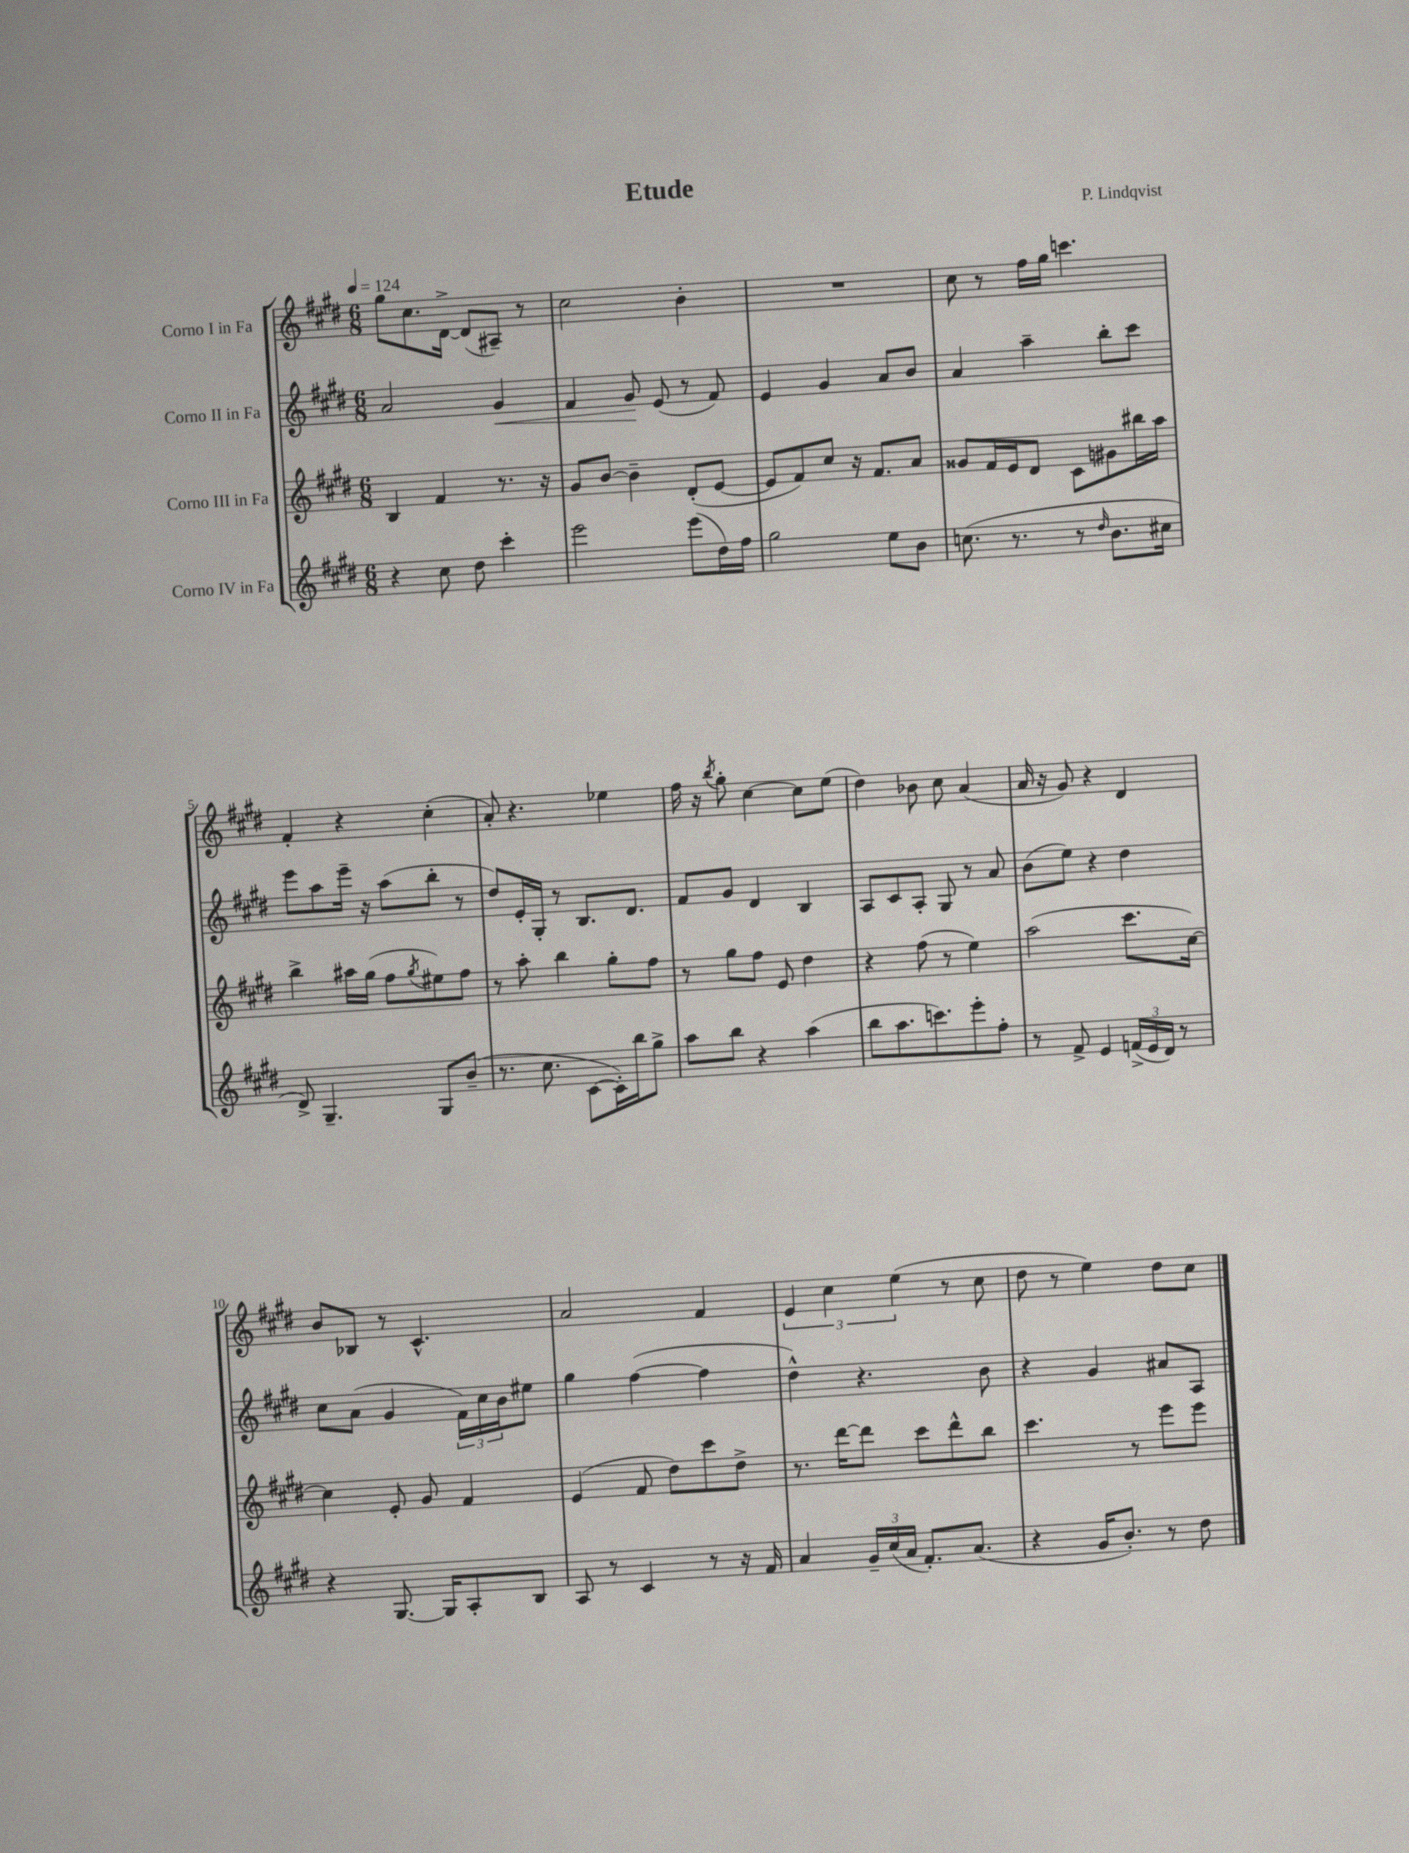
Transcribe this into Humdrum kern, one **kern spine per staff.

**kern	**kern	**kern	**dynam	**kern
*part4	*part3	*part2	*part2	*part1
*staff4	*staff3	*staff2	*staff2	*staff1
*I"Corno IV in Fa	*I"Corno III in Fa	*I"Corno II in Fa	*	*I"Corno I in Fa
*clefG2	*clefG2	*clefG2	*	*clefG2
*k[f#c#g#d#]	*k[f#c#g#d#]	*k[f#c#g#d#]	*	*k[f#c#g#d#]
*M6/8	*M6/8	*M6/8	*	*M6/8
*MM124	*MM124	*MM124	*	*MM124
=1	=1	=1	=1	=1
4r	4B/	2a/	.	8gg#\L
.	.	.	.	8.cc#\
8cc#\	4f#/	.	.	.
.	.	.	.	[16d#^\Jk
8dd#\	.	.	.	(8d#/L]
!	!	!	!LO:HP:b	!
4ccc#'\	8.r	4g#/	<	8A#X~/J)
.	.	.	.	8r
.	16r	.	.	.
=2	=2	=2	=2	=2
2eee\	8g#/L	4f#/	.	2cc#\
.	[8b/J	.	.	.
.	4b~\]	8g#/	.	.
.	.	(8e/	[	.
(8eee\L	(8d#'/L	8r	.	4b'\
16dd#\L)	[8e/J	8f#/)	.	.
16ff#\JJ	.	.	.	.
=3	=3	=3	=3	=3
2gg#\	8e/L]	4e/	.	2.r
.	8f#/)	.	.	.
.	8cc#/J	4g#/	.	.
.	16r	.	.	.
.	8.f#/L	.	.	.
8ee\L	.	8a/L	.	.
8b\J	8a/J	8b/J	.	.
=4	=4	=4	=4	=4
(8.ccn\	8g##X/L	4a/	.	8cc#\
.	16f#/L	.	.	8r
8.r	16e/J	.	.	.
.	8d#/J	4aa~\	.	16ff#\LL
.	.	.	.	16gg#\JJ
8r	8c#\L	.	.	4.cccn\
16qqdd#/	.	.	.	.
8.b\L	8g#X\	8bb'\L	.	.
.	16bb#X\L	8ccc#\J	.	.
16cc#X\Jk	16aa\JJ	.	.	.
!!LO:LB:g=z
=5	=5	=5	=5	=5
8d#^/)	4bb^\	8eee\L	.	4f#'/
4.G#~/	.	8aa\	.	.
.	16aa#X\LL	16eee~\Jk	.	4r
.	(16gg#\JJ	16r	.	.
.	8ff#\L	(8aa\L	.	.
.	8qgg#/	.	.	.
8G#/L	8ee#X\)	8bb'\J	.	(4cc#'\
(8b~/J	8ff#\J	8r	.	.
=6	=6	=6	=6	=6
8.r	8r	8dd#/L)	.	8a'/)
.	8aa'\	16e'/L	.	4.r
8.cc#\	.	16G#'/JJ	.	.
.	4bb\	8r	.	.
[8c#\L	.	8.B/L	.	.
16c#'\L])	8gg#'\L	.	.	4ee-X\
16bb\J	.	8.d#/J	.	.
8gg#^\J	8ff#\J	.	.	.
=7	=7	=7	=7	=7
8aa\L	8r	8f#/L	.	16ff#\
.	.	.	.	16r
.	.	.	.	8qbb/
8bb\J	8gg#\L	8g#/J	.	8gg#'\
4r	8ff#\J	4d#/	.	[4cc#\
.	8e/	.	.	.
(4aa\	4dd#\	4B/	.	8cc#\L]
.	.	.	.	(8ee\J
=8	=8	=8	=8	=8
8bb\L	4r	8A/L	.	4dd#\)
8.aa\	.	8c#/	.	.
.	(8ff#\	8A'/J	.	8b-X\
8.cccn\)	.	.	.	.
.	8r	8G#/	.	8cc#\
8eee'\	4ee\)	8r	.	(4a/
8ff#'\J	.	8a/	.	.
=9	=9	=9	=9	=9
8r	(2aa\	(8b\L	.	16a/
.	.	.	.	16r
8f#^/	.	8ee\J)	.	8g#/)
4e/	.	4r	.	4r
(24fn^/LL	8.ccc#\L	4dd#\	.	4d#/
24e/	.	.	.	.
24d#/JJ)	.	.	.	.
8r	.	.	.	.
.	[16cc#\Jk)	.	.	.
!!LO:LB:g=z
=10	=10	=10	=10	=10
4r	4cc#\]	8cc#\L	.	8b/L
.	.	(8a\J	.	8B-X/J
[8.G#/	8e'/	4g#/	.	8r
.	8g#/	.	.	4.c#^^/
16G#/KL]	.	.	.	.
8A'/	4f#/	24f#\LL)	.	.
.	.	24cc#\	.	.
.	.	24b\J	.	.
8B/J	.	8ee#X\J	.	.
=11	=11	=11	=11	=11
8A/	(4e/	4gg#\	.	2a/
8r	.	.	.	.
4c#/	8f#/	([4ff#\	.	.
.	8dd#\L)	.	.	.
8r	8ccc#\	4ff#\]	.	4f#/
16r	8dd#^\J	.	.	.
16f#/	.	.	.	.
=12	=12	=12	=12	=12
4a/	8.r	4dd#^^\)	.	6e/
.	.	.	.	6cc#\
.	[16ddd#\KL	.	.	.
24g#~/LL	8ddd#\J]	4.r	.	.
(24cc#/	.	.	.	.
24a/JJ	.	.	.	(6ee\
8.f#'/L)	8ccc#\L	.	.	.
.	8ddd#^^\	.	.	8r
(8.a/J	.	.	.	.
.	8bb\J	8b\	.	8cc#\
=13	=13	=13	=13	=13
4r	4.ccc#\	4r	.	8dd#\
.	.	.	.	8r
16g#/KL	.	4g#/	.	4ee\)
8.b'/J)	.	.	.	.
.	8r	.	.	.
8r	8eee\L	8a#X/L	.	8dd#\L
8dd#\	8eee\J	8A/J	.	8cc#\J
==	==	==	==	==
*-	*-	*-	*-	*-
